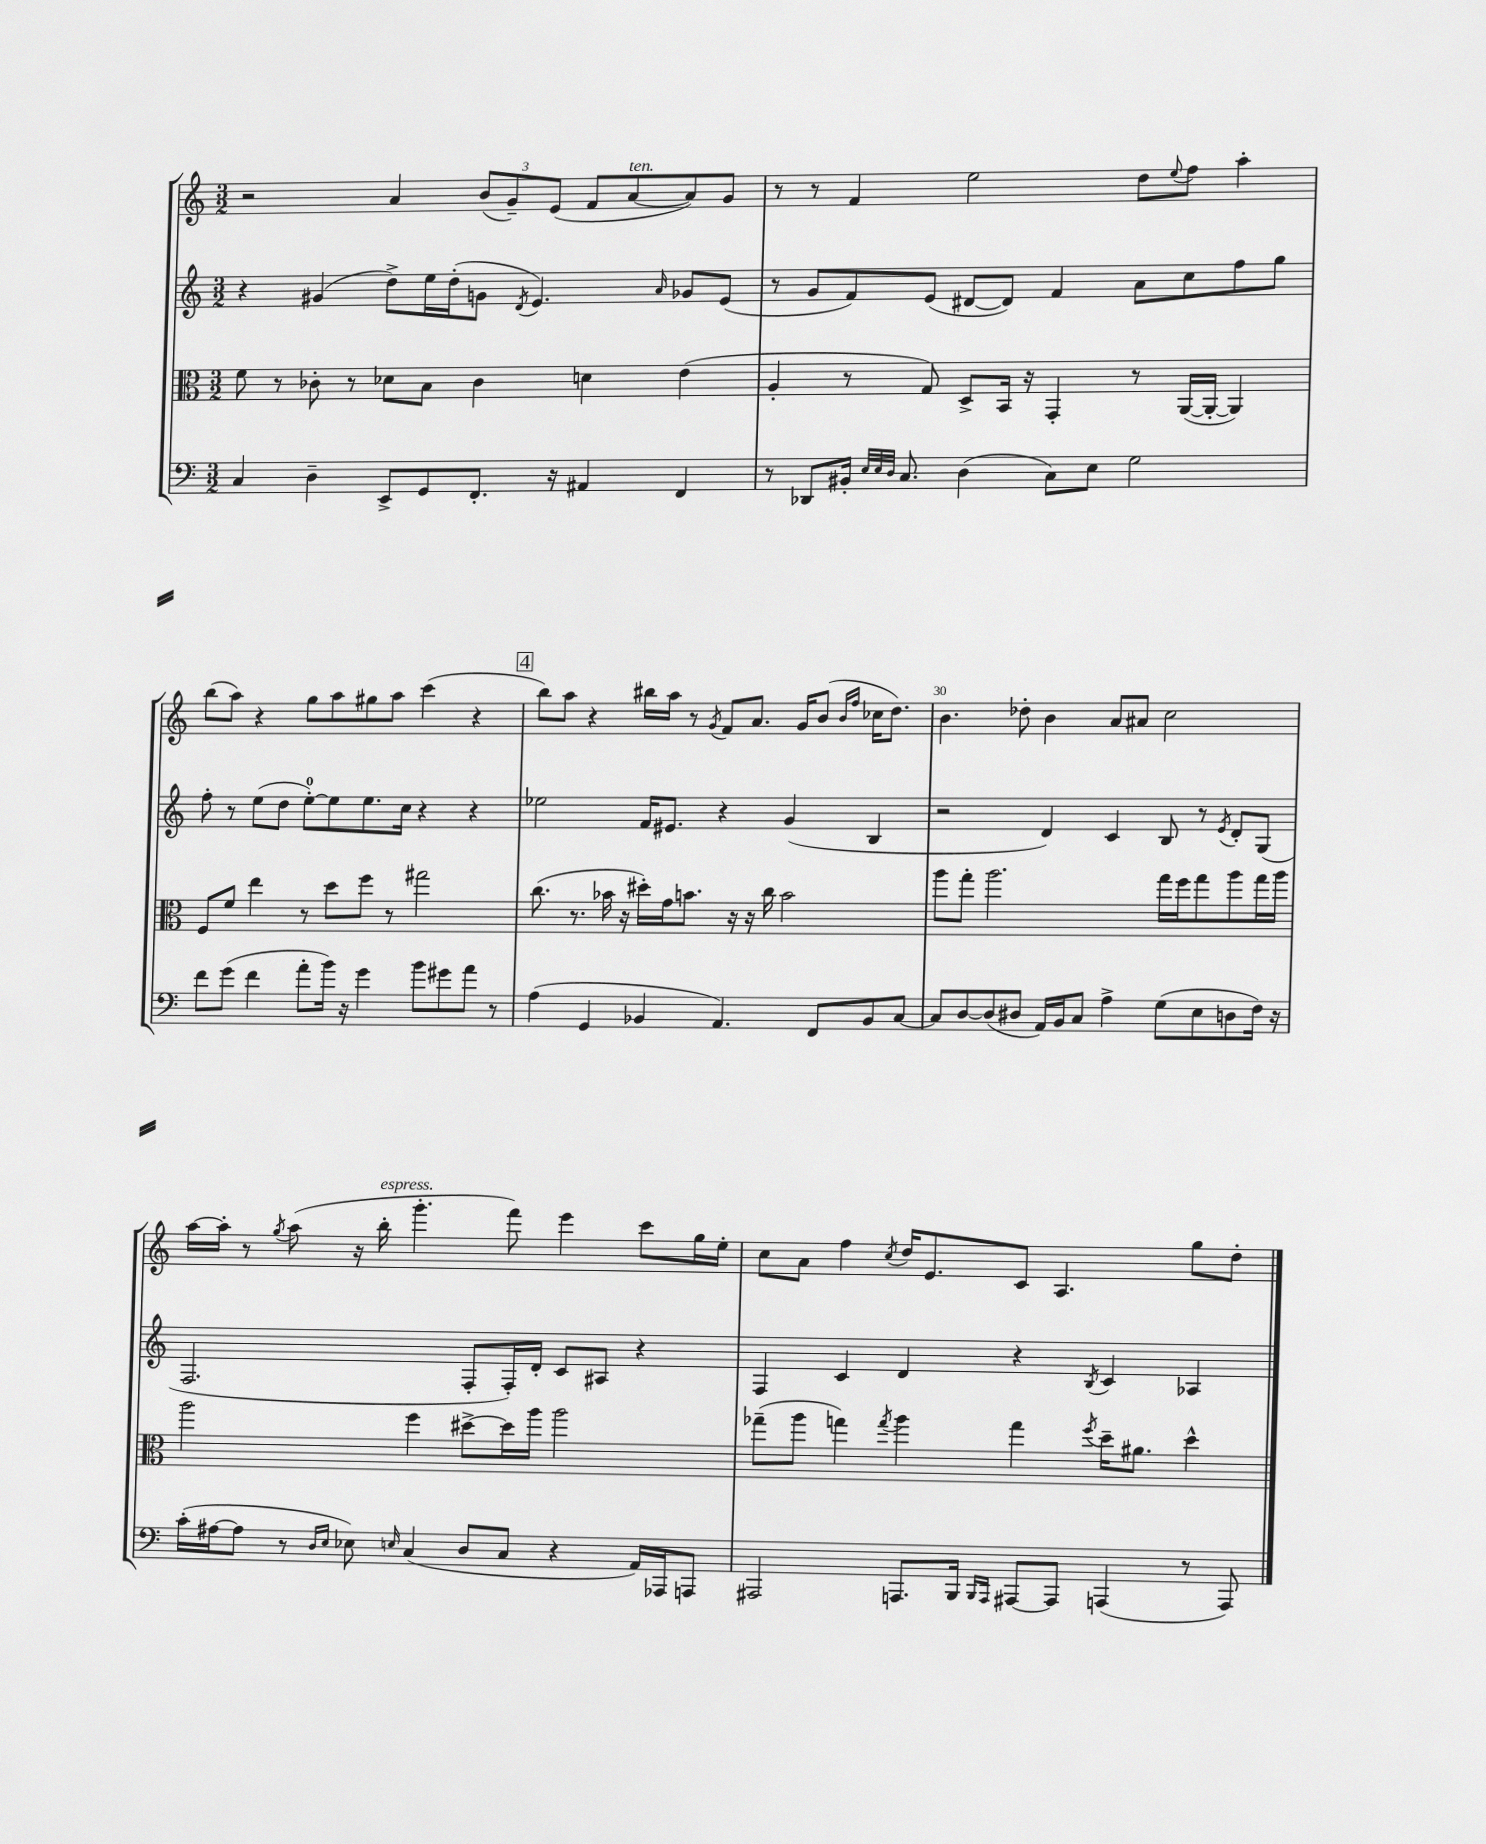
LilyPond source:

<<
\new StaffGroup <<
\new Staff = "s0" {
    \clef treble \key c \major \numericTimeSignature \time 3/2
    r2 a'4 \tuplet 3/2 { b'8( g'8--) e'8( } f'8 a'8~^\markup { \italic "ten." } a'8) g'8 |
    r8 r8 f'4 e''2 d''8 \appoggiatura { e''8 } f''8 a''4-. |
    b''8( a''8) r4 g''8 a''8 gis''8 a''8 c'''4( r4 |
    \mark \markup { \box "4" } b''8) a''8 r4 bis''16 a''16 r8 \acciaccatura { g'8 } f'8 a'8. g'16 b'8( \grace { b'16 f''16 } ces''16 d''8.) |
    b'4. des''8-. b'4 a'8 ais'8 c''2 |
    a''16~ a''16-. r8 \acciaccatura { g''8 } a''8( r16 b''16-.^\markup { \italic "espress." } g'''4.-. f'''8) e'''4 c'''8 g''16 e''16-. |
    c''8 a'8 f''4 \acciaccatura { c''8 } d''16 e'8. c'8 a4. g''8 d''8-. \bar "|." |
}
\new Staff = "s1" {
    \clef treble \key c \major \numericTimeSignature \time 3/2
    r4 gis'4( d''8->) e''16 d''16-.( g'8 \acciaccatura { d'8 } e'4.) \grace { a'16 } ges'8 e'8( |
    r8 g'8 f'8) e'8( dis'8~ dis'8) f'4 a'8 c''8 f''8 g''8 |
    f''8-. r8 e''8( d''8 e''8-0~-.) e''8 e''8. c''16 r4 r4 |
    \mark \markup { \box "4" } ees''2 f'16 eis'8. r4 g'4( b4 |
    r2 d'4) c'4 b8 r8 \acciaccatura { e'8 } d'8-. g8( |
    f2. f8-. f16-.) d'16-. c'8 ais8 r4 |
    f4 c'4 d'4 r4 \acciaccatura { b8 } c'4 aes4 \bar "|." |
}
\new Staff = "s2" {
    \clef alto \key c \major \numericTimeSignature \time 3/2
    f'8 r8 ces'8-. r8 des'8 b8 ces'4 d'4 e'4( |
    a4-. r8 g8) d8-> b,16 r16 g,4-. r8 a,16~( a,16~-. a,4) |
    f8 f'8 e''4 r8 d''8 f''8 r8 gis''2 |
    \mark \markup { \box "4" } c''8.( r8. bes'16 r16 dis''16-.) g'16 b'8. r16 r16 c''16 b'2 |
    a''8 g''8-. a''2. g''16 f''16 g''8 a''8 g''16 a''16 |
    a''2 f''4 dis''8~-> dis''16 a''16 a''2 |
    ges''8--( a''8 g''4) \acciaccatura { g''8 } a''4 g''4 \acciaccatura { f''8 } d''16-- ais'8. d''4-^ \bar "|." |
}
\new Staff = "s3" {
    \clef bass \key c \major \numericTimeSignature \time 3/2
    c4 d4-- e,8-> g,8 f,8.-. r16 ais,4 f,4 |
    r8 des,8 bis,16-. \grace { e32 e32 d32 } c8. d4( c8) e8 g2 |
    f'8 g'8( f'4 a'8-. b'16) r16 g'4 b'8 gis'8 a'8 r8 |
    \mark \markup { \box "4" } a4( g,4 bes,4 a,4.) f,8 bes,8 c8~ |
    c8 d8~ d8( dis8 a,16) b,16 c8 a4-> g8( e8 d8 f16) r16 |
    c'16-.( ais16~ ais8 r8 \grace { d16 e16 } ees8) \grace { e16 } c4( d8 c8 r4 a,16) aes,,16 a,,8 |
    ais,,2 a,,8. b,,16 \grace { b,,16 a,,16 } ais,,8~ ais,,8 a,,4( r8 a,,8) \bar "|." |
}
>>
>>
\layout { \context { \Score currentBarNumber = #26 \override BarNumber.break-visibility = ##(#f #t #t) barNumberVisibility = #(every-nth-bar-number-visible 5) } }
